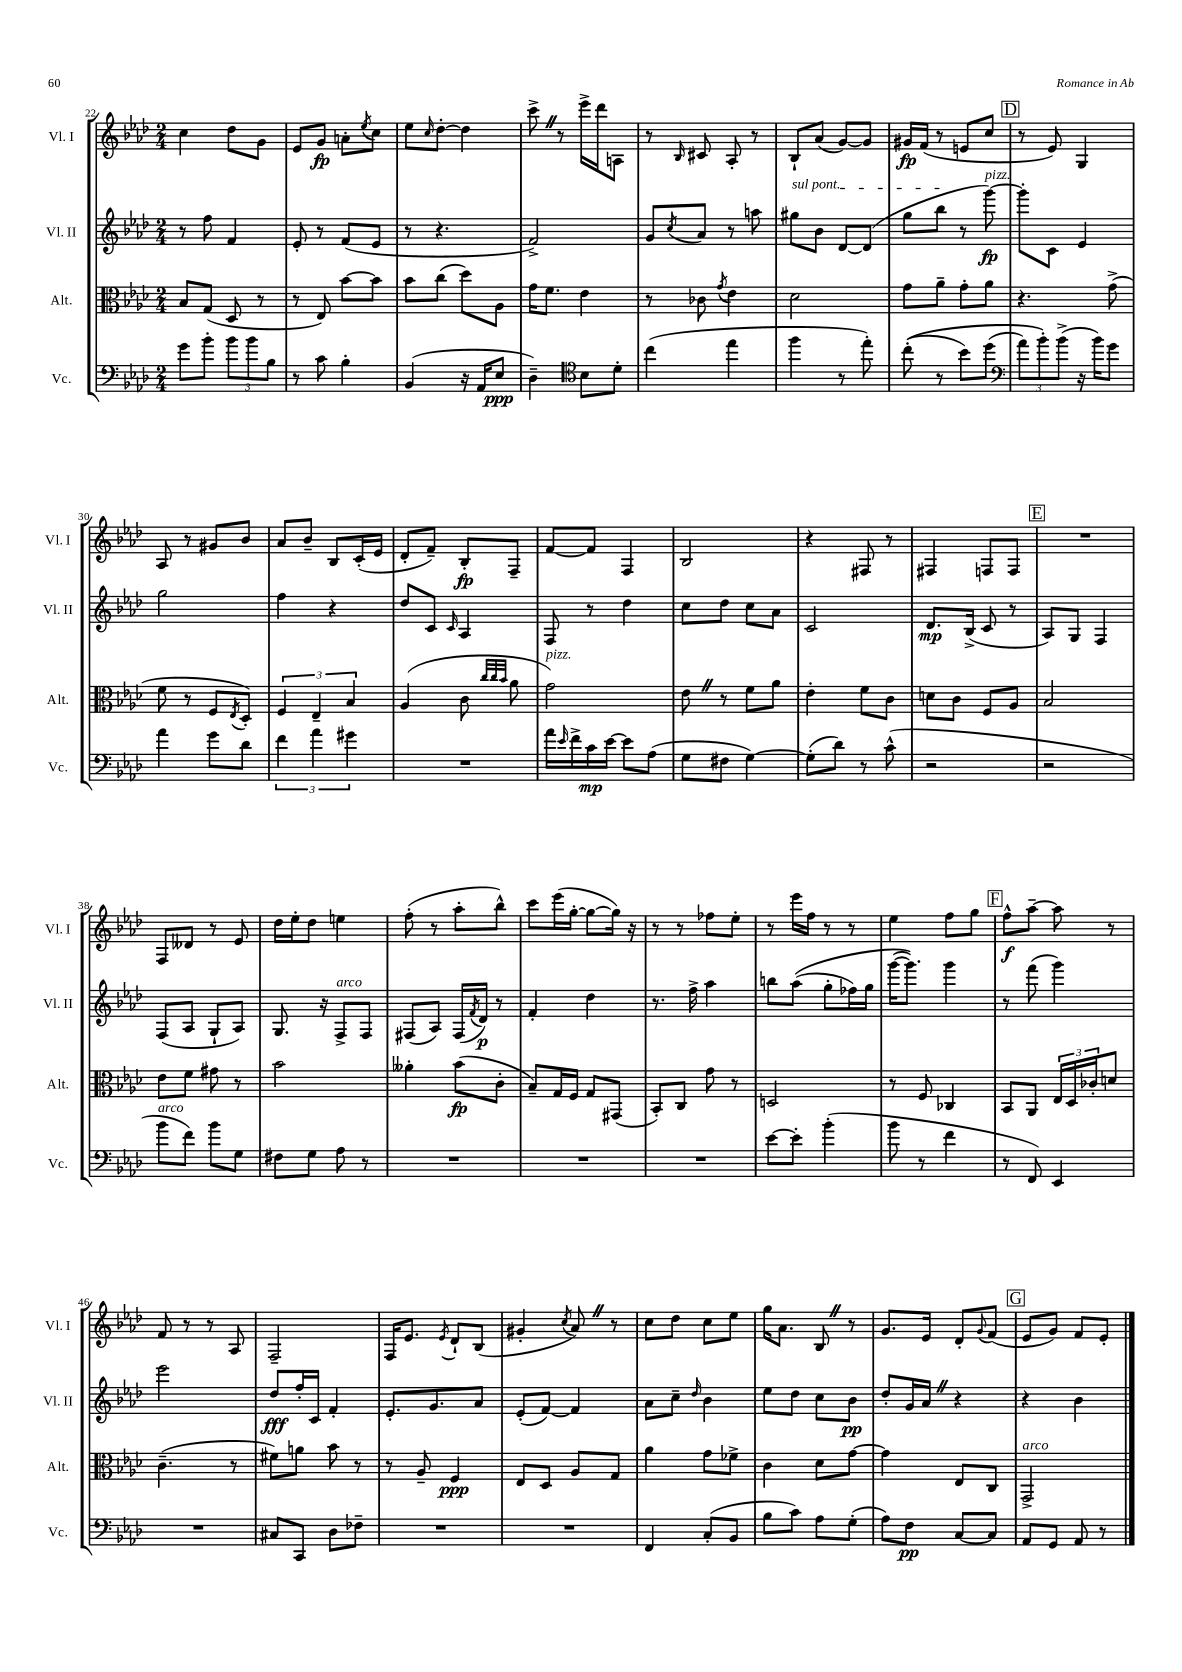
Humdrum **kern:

**kern	**kern	**kern	**kern
*staff4	*staff3	*staff2	*staff1
*clefF4	*clefC3	*clefG2	*clefG2
*k[b-e-a-d-]	*k[b-e-a-d-]	*k[b-e-a-d-]	*k[b-e-a-d-]
*M2/4	*M2/4	*M2/4	*M2/4
8g\L	8B-/L	8r	4cc\
8b-'\J	(8G/J	8ff\	.
12b-\L	8D-/	4f/	8dd-\L
12b-\	.	.	.
.	8r	.	8g\J
12B-\J	.	.	.
=	=	=	=
8r	8r	8e-'/	8e-/L
8c\	8E-/)	8r	8g/J
4B-'\	[8b-\L	(8f/L	8a'\L
.	.	.	8qee-/
.	8b-\]J	8e-/J	8cc\J
=	=	=	=
(4BB-/	8b-\L	8r	8ee-\L
.	.	.	16qqcc/
.	(8cc\J	4.r	[8dd-'\J
16r	8dd-\L)	.	4dd-\]
16AA-/LK	.	.	.
8E-/J	8A-\J	.	.
=	=	=	=
4D-~\)	16g\LK	2f^/)	8ccc^\
.	8.f\J	.	.
.	.	.	8r
*clefC4	*	*	*
8B-\L	4e-\	.	16eee-^\LL
.	.	.	16ddd-\J
8d-'\J	.	.	8A\J
=	=	=	=
(4cc\	8r	8g/L	8r
.	.	8qcc/	16qqB-/
.	8c-\	8a-/J	8c#/
.	8qg/	.	.
4ee-\	4e-\	8r	8A-'/
.	.	8aa\	8r
=	=	=	=
4ff\	2d-\	8gg#\L	8B-`/L
.	.	8b-\J	(8a-/J
8r	.	[8d-/L	[8g/L)
8ee-'\)	.	(8d-/]J	8g/]J
=	=	=	=
&((8cc'\	8g\L	8gg\L	16g#/LL
.	.	.	(16f/JJ
8r	8a-~\J	8bb-\J	8r
8b-\L)	8g'\L	8r	8e/L
(8dd-\J	8a-\J	[8ggg\)	8cc/J
=	=	=	=
*clefF4	*	*	*
12a-\L)	4.r	8ggg'\]L	8r
12b-'\&)	.	.	.
.	.	8c\J	8e-/)
(12b-^\J	.	.	.
16r	.	4e-/	4G/
16b-\LK)	.	.	.
8g\J	(8g^\	.	.
=	=	=	=
4a-\	8f\	2gg\	8A-/
.	8r	.	8r
8g\L	8F/L	.	8g#/L
.	8qE-/	.	.
8d-\J	8D-'/J)	.	8b-/J
=	=	=	=
6f\	6F/	4ff\	8a-/L
.	.	.	8b-~/J
6a-\	6E-~/	.	.
.	.	4r	8B-/L
6g#\	6B-/	.	.
.	.	.	(16c'/L
.	.	.	16e-/JJ
=	=	=	=
2r	(4A-/	8dd-/L	8d-'/L
.	.	8c/J	8f~/J)
.	.	16qqc/	.
.	8c\	4A-/	8B-'/L
.	32qqcc/LLL	.	.
.	32qqcc/	.	.
.	32qqb-/JJJ	.	.
.	8a-\	.	8F~/J
=	=	=	=
16a-\LL	2g\)	8F/	[8f/L
16qqe-/	.	.	.
16f^\	.	.	.
16c\	.	8r	8f/]J
[16e-\JJ	.	.	.
8e-\]L	.	4dd-\	4F/
(8A-\J	.	.	.
=	=	=	=
8G\L	8e-\	8cc\L	2B-/
8F#\J	8r	8dd-\J	.
[4G\)	8f\L	8cc\L	.
.	8a-\J	8a-\J	.
=	=	=	=
(8G'\]L	4e-'\	2c/	4r
8d-\J)	.	.	.
8r	8f\L	.	8F#/
(8c^^\	8c\J	.	8r
=	=	=	=
2r	8d\L	8.d-/L	4F#/
.	8c\J	.	.
.	.	(16B-^/Jk	.
.	8F/L	8c/	8F/L
.	8A-/J	8r	8F/J
=	=	=	=
2r	2B-/	8A-/L)	2r
.	.	8G/J	.
.	.	4F/	.
=	=	=	=
8b-\L	8e-\L	(8F/L	8F/L
8f\J)	8f\J	8A-/J	8d--/J
8b-\L	8g#\	8G`/L	8r
8G\J	8r	8A-/J)	8e-/
=	=	=	=
8F#\L	2b-\	8.G/	16dd-\LL
.	.	.	16ee-'\J
8G\J	.	.	8dd-\J
.	.	16r	.
8A-\	.	8F^/L	4ee\
8r	.	8F/J	.
=	=	=	=
2r	4a--'\	(8F#/L	(8ff'\
.	.	8A-/J)	8r
.	(8b-\L	(16F#/LL	8aa-'\L
.	.	8qf/	.
.	.	16d-/JJ)	.
.	8c'\J	8r	8bb-^^\J)
=	=	=	=
2r	8B-~/L)	4f'/	8ccc\L
.	16G/L	.	(16eee-\L
.	16F/JJ	.	[16gg'\JJ
.	8G/L	4dd-\	8gg\_L
.	(8GG#/J	.	16gg\]Jk)
.	.	.	16r
=	=	=	=
2r	8BB-'/L)	8.r	8r
.	8C/J	.	8r
.	.	16ff^\	.
.	8g\	4aa-\	8ff-\L
.	8r	.	8ee-'\J
=	=	=	=
[8e-\L	2D/	8bb\L	8r
8e-'\]J	.	&((8aa-\J	16eee-\LL
.	.	.	16ff\JJ
(4b-'\	.	8gg'\L	8r
.	.	16ff-\L)	8r
.	.	16gg\JJ	.
=	=	=	=
8b-\	8r	([16ggg\LK	4ee-\
.	.	8.ggg\]J)&)	.
8r	8F/	.	.
4f\	4C-/	4ggg\	8ff\L
.	.	.	8gg\J
=	=	=	=
8r	8BB-/L	8r	8ff^^\L
8FF/)	8AA-/J	(8fff\	[8aa-~\J
4EE-/	24E-/LL	4ggg\)	8aa-\]
.	24D-/	.	.
.	24c-'/J	.	.
.	8d/J	.	8r
=	=	=	=
2r	(4.c~\	2eee-\	8f/
.	.	.	8r
.	.	.	8r
.	8r	.	8A-/
=	=	=	=
8C#/L	8f#\L)	8dd-/L	2F~/
8CC/J	8a\J	16ff'/L	.
.	.	16c/JJ	.
8D-\L	8b-\	4f'/	.
8F-~\J	8r	.	.
=	=	=	=
2r	8r	8.e-'/L	16F/LK
.	.	.	8.e-/J
.	8A-~/	.	.
.	.	8.g/	.
.	.	.	8qe-/
.	4F/	.	8d-`/L
.	.	8a-/J	(8B-/J
=	=	=	=
2r	8E-/L	(8e-'/L	4g#'/
.	8D-/J	[8f/J)	.
.	.	.	8qcc/
.	8A-/L	4f/]	8a-/)
.	8G/J	.	8r
=	=	=	=
4FF/	4a-\	8a-\L	8cc\L
.	.	8cc~\J	8dd-\J
.	.	16qqdd-/	.
(8C'/L	8g\L	4b-\	8cc\L
8BB-/J	8f-^\J	.	8ee-\J
=	=	=	=
8B-\L	4c\	8ee-\L	16gg\LK
.	.	.	8.a-\J
8c\J)	.	8dd-\J	.
8A-\L	8d-\L	8cc\L	8B-/
(8G'\J	[8g\J	8b-\J	8r
=	=	=	=
8A-\L)	4g\]	8dd-'/L	8.g/L
8F\J	.	16g/L	.
.	.	16a-/JJ	16e-/Jk
[8C/L	8E-/L	4r	8d-'/L
.	.	.	8qqg/
8C/]J	8C/J	.	(8f/J
=	=	=	=
8AA-/L	2GG^/	4r	8e-/L
8GG/J	.	.	8g/J)
8AA-/	.	4b-\	8f/L
8r	.	.	8e-'/J
==	==	==	==
*-	*-	*-	*-
